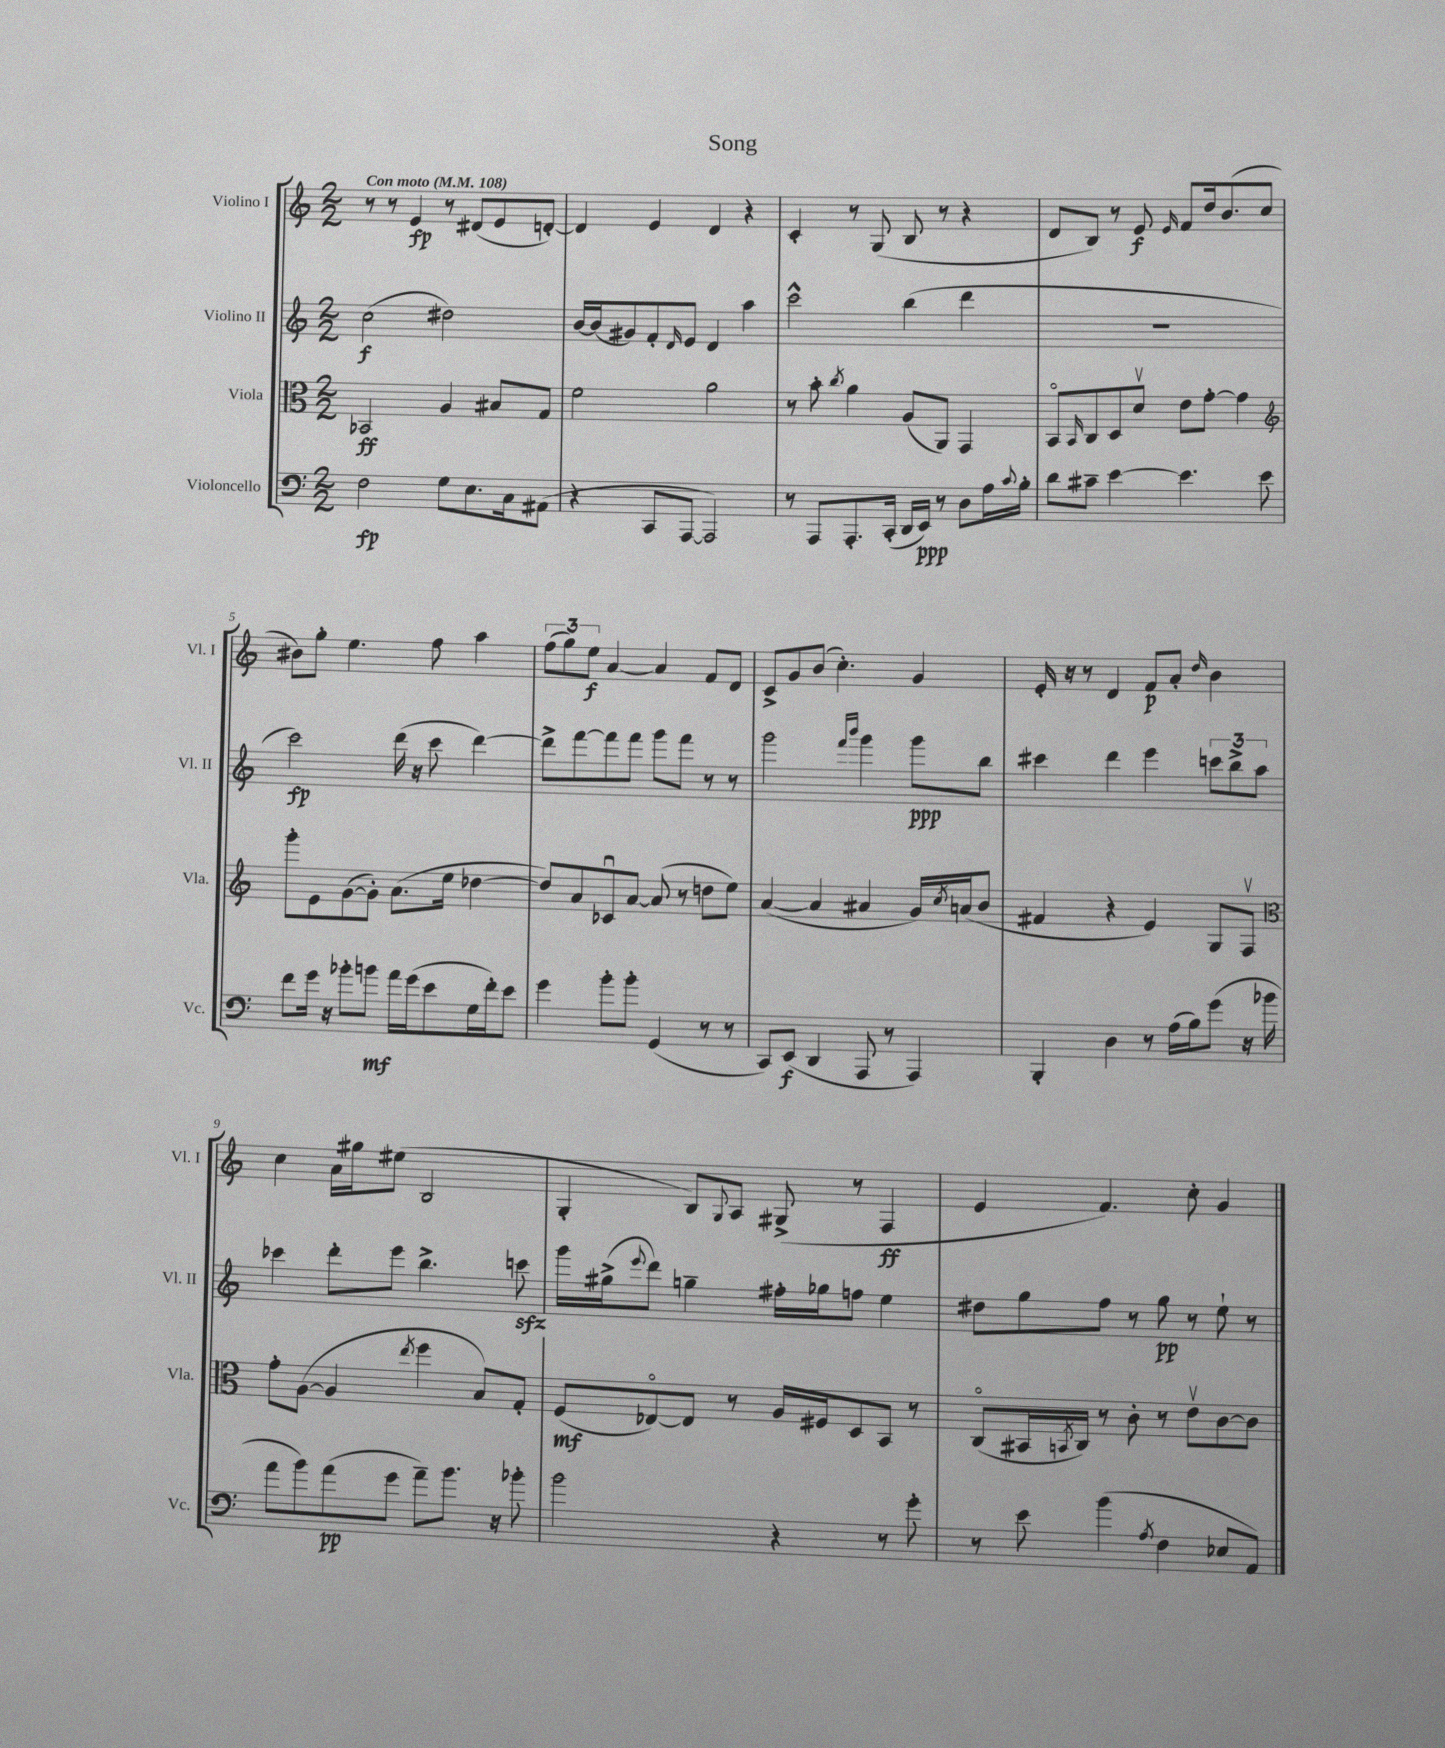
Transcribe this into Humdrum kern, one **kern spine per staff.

**kern	**kern	**kern	**kern
*staff4	*staff3	*staff2	*staff1
*clefF4	*clefC3	*clefG2	*clefG2
*k[]	*k[]	*k[]	*k[]
*M2/2	*M2/2	*M2/2	*M2/2
*MM108	*MM108	*MM108	*MM108
2F	2BB-	(2cc	8r
.	.	.	8r
.	.	.	4e
8G	4A	2dd#)	8r
8.E	.	.	(8d#
.	8B#	.	8e
16C	.	.	.
(8AA#	8G	.	[8d')
=	=	=	=
4r	2f	[16b	4d]
.	.	(16b]	.
.	.	8g#)	.
8CC	.	8f'	4e
.	.	16qqd	.
[8AAA	.	8e	.
2AAA])	2a	4d	4d
.	.	4aa	4r
=	=	=	=
8r	8r	2ccc^^	4c'
8AAA	8b'	.	.
.	8qcc	.	.
8.AAA'	4a	.	8r
.	.	.	(8G
(16CC'	.	.	.
16DD	(8A	(4bb	8B
16EE)	.	.	.
8r	8AA)	.	8r
8D	4GG	4ddd	4r
16A	.	.	.
8qqc	.	.	.
16B'	.	.	.
=	=	=	=
8d	8BBo	1r	8d
.	16qqBB	.	.
8c#~	8C	.	8B)
[4e	8D	.	8r
.	8dv	.	8e
.	.	.	16qqe
4.e]	8e	.	8f
.	[8g'	.	16dd
.	.	.	(8.b
.	4g]	.	.
8e	.	.	8cc
=	=	=	=
*	*clefG2	*	*
8f	8ggg'	2ccc)	8b#)
16g	8e	.	8gg'
16r	.	.	.
8b-'	([8g	.	4.ee
8b	8g'])	.	.
16a	(8.a	(16ddd	.
(16g	.	16r	.
8e	.	8ccc	8ff
.	16ee	.	.
16G	[4dd-	[4ddd)	4aa
16f')	.	.	.
8e	.	.	.
=	=	=	=
4g	8dd-])	8ddd^]	(12ff
.	.	.	12gg)
.	8a	[8fff	.
.	.	.	12ee
8b'	8c-u	8fff]	[4a
8b'	[8a	8fff	.
(4GG	(8a]	8ggg	4a]
.	8r	8fff	.
8r	8dd	8r	8f
8r	8ee)	8r	8d
=	=	=	=
8CC)	([4a	2ggg	8c^
(8EE	.	.	8g
4DD	4a]	.	(8b
.	.	.	4.cc')
.	.	16qqfff	.
.	.	16qqbbb	.
8AAA	4a#	4ggg	.
8r	.	.	.
4AAA)	16g)	8ggg	4g
.	8qcc	.	.
.	(16a	.	.
.	8b	8bb	.
=	=	=	=
4BBB'	4f#	4ccc#	16e'
.	.	.	16r
.	.	.	8r
4D	4r	4ddd	4d
8r	4e)	4eee	8f
(16A	.	.	8a'
16B)	.	.	.
.	.	.	16qqdd
(8g	8G	12ccc	4b
.	.	12bb^	.
16r	8Fv	.	.
.	.	12aa	.
16b-	.	.	.
=	=	=	=
*	*clefC3	*	*
8a	8g'	4ccc-	4cc
8b)	([8A	.	.
(8a	4A]	8ddd'	16a
.	.	.	16gg#
8g	.	8eee	(8ee#
.	8qee	.	.
8a~)	4ff	4.bb^	2B
8.b	.	.	.
.	8B)	.	.
16r	.	.	.
8b-'	8G'	8ccc	.
=	=	=	=
2b	(8F	16ggg	4G'
.	.	(16gg#^	.
.	.	8qqeee	.
.	[8E-o)	8ddd)	.
.	8E-]	4gg~	8B)
.	.	.	8qqG
.	8r	.	8A
4r	16A	16ff#'	(8G#^
.	16F#	16gg-	.
.	8D	8ff	8r
8r	8BB	4ee	4F
8g'	8r	.	.
=	=	=	=
8r	(8Co	8dd#	4e
8e	16BB#	8gg	.
.	8qBB	.	.
.	16C)	.	.
(4b	8r	8ff	4.f)
.	8c'	8r	.
8qA	.	.	.
4F	8r	8gg	.
.	8ev	8r	8cc'
8E-	[8c	8ee`	4g
8AA)	8c]	8r	.
==	==	==	==
*-	*-	*-	*-
